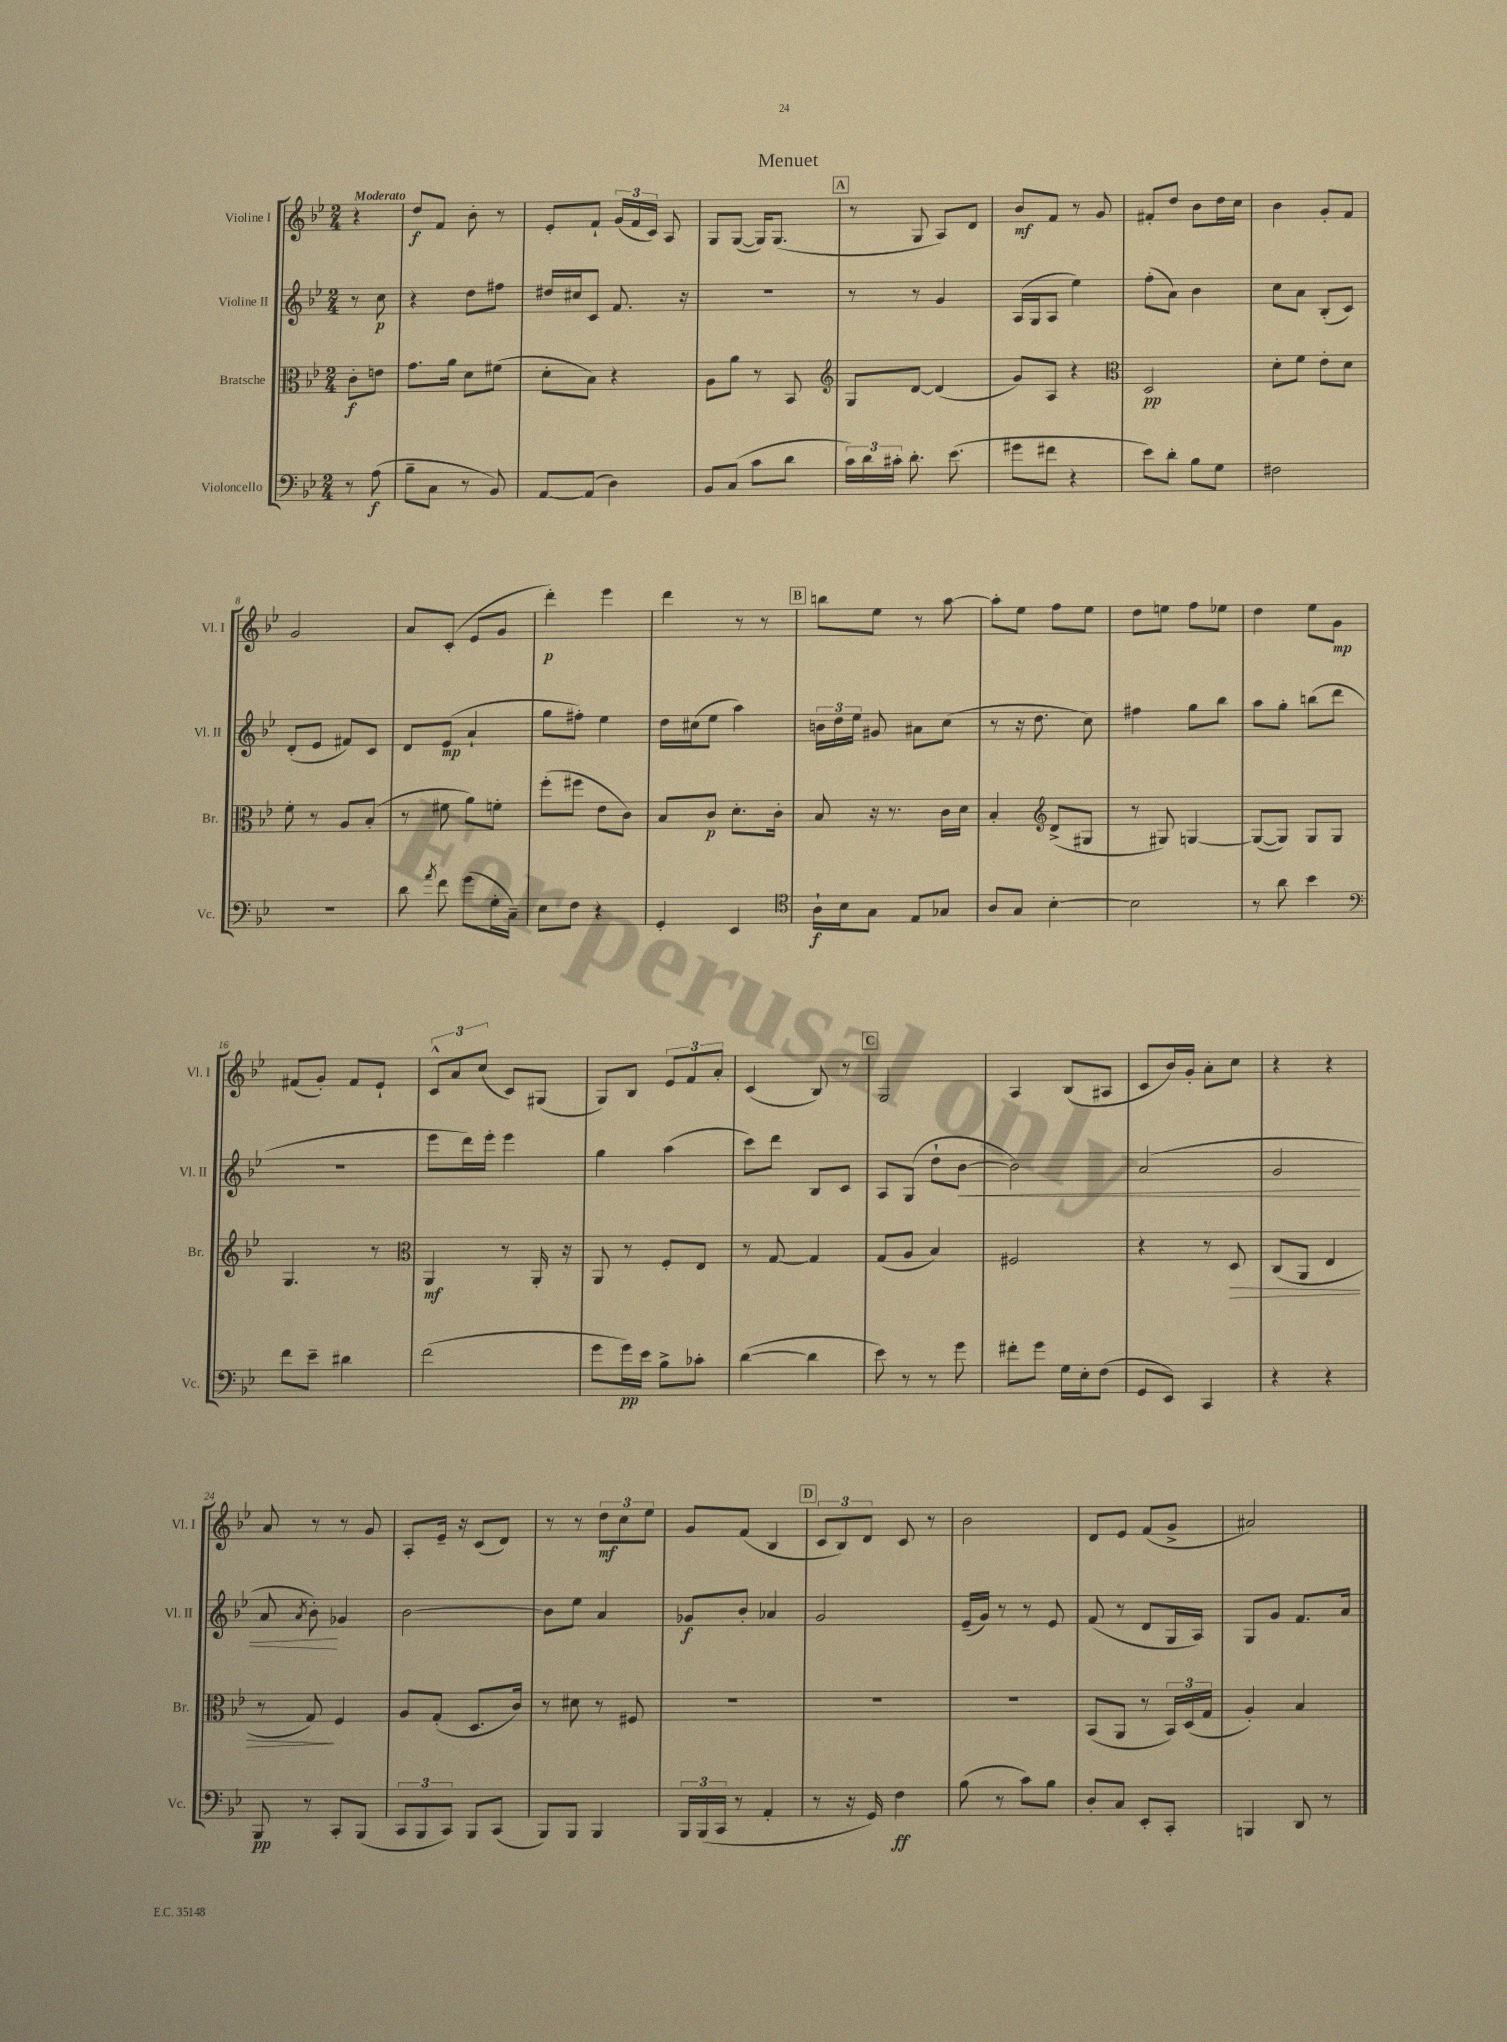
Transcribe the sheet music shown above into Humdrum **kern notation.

**kern	**kern	**kern	**kern
*staff4	*staff3	*staff2	*staff1
*clefF4	*clefC3	*clefG2	*clefG2
*k[b-e-]	*k[b-e-]	*k[b-e-]	*k[b-e-]
*M2/4	*M2/4	*M2/4	*M2/4
8r	8c'\L	8r	4r
(8A\	8e\J	8cc\	.
=	=	=	=
8B-~\L	8.g\L	4r	8dd/L
8C\J	.	.	8f/J
.	16a\Jk	.	.
8r	8d\L	8dd\L	8b-'\
8BB-/)	(8f#\J	8ff#\J	8r
=	=	=	=
[8AA/L	8d'\L	16dd#/LL	8e-'/L
.	.	16cc#/J	.
(8AA/]J	8B-\J)	8c/J	8f`/J
4D\)	4r	8.f/	(24g/LL
.	.	.	24f/
.	.	.	24c/JJ)
.	.	.	8A/
.	.	16r	.
=	=	=	=
8BB-/L	8A\L	2r	8G/L
(8C/J	8a\J	.	([8G/J
8c\L	8r	.	16G/]LK)
.	.	.	(8.G/J
8d\J	8BB-/	.	.
=	=	=	=
*	*clefG2	*	*
24c\LL)	8G/L	8r	8r
24d\	.	.	.
24c#'\JJ	.	.	.
8.d'\	[8d/J	8r	8G/
.	(4d/]	4g/	8A/L)
(8.e-\	.	.	.
.	.	.	8d/J
=	=	=	=
8g#\L	8g/L)	(16A/LL	8b-/L
.	.	16G/J	.
8f#\J	8A/J	8A/J	8f/J
4r	4r	4ee-\)	8r
.	.	.	8g/
=	=	=	=
*	*clefC3	*	*
8e-\L)	2D/	(8ff'\L	8f#'/L
8d'\J	.	8a\J)	8dd/J
8B-\L	.	4b-\	8b-\L
8G\J	.	.	16dd\L
.	.	.	16cc\JJ
=	=	=	=
2F#\	8d'\L	8cc\L	4b-\
.	8f\J	8a\J	.
.	8e-'\L	(8B-'/L	8g'/L
.	8d\J	8c/J)	8f/J
=	=	=	=
2r	8f'\	(8d'/L	2g/
.	8r	8e-/J	.
.	8A/L	8f#/L)	.
.	(8B-'/J	8c/J	.
=	=	=	=
8d\	8r	8d/L	8a/L
8qa/	.	.	.
8f\	8f#\	(8e-/J	(8c'/J
(8g\L	8a\L)	4a`/	8e-/L
16G'\L	8f'\J	.	8g/J
16C~\JJ)	.	.	.
=	=	=	=
8E-\L	(8ff'\L	8gg\L	4ddd'\)
8F\J	8ff#\J	8ff#'\J)	.
4r	8e-\L	4ee-\	4eee-\
.	8c\J)	.	.
=	=	=	=
4GG'/	8B-/L	16dd\LL	4ddd\
.	.	(16cc#\J	.
.	8c/J	8ee-\J	.
4EE-/	8.d'\L	4aa\)	8r
.	.	.	8r
.	16c'\Jk	.	.
=	=	=	=
*clefC4	*	*	*
16A`\LL	8B-/	24b\LL	8bb\L
.	.	24dd\	.
16B-\J	.	.	.
.	.	24ee-\JJ	.
8G\J	16r	8g#/	8ee-\J
.	8.r	.	.
8E-/L	.	8a#\L	8r
8G-/J	16c\LL	(8cc\J	[8aa\
.	16d\JJ	.	.
=	=	=	=
8A/L	4B-'/	8r	8aa'\]L
8G/J	.	16r	8ee-\J
.	.	8.dd\	.
*	*clefG2	*	*
[4B-'\	(8d^/L	.	8ff\L
.	8G#/J	8cc\)	8ee-\J
=	=	=	=
2B-\]	8r	4ff#\	8dd\L
.	8G#/)	.	8ee\J
.	[4G/	8gg\L	8ff\L
.	.	8bb-\J	8ee-\J
=	=	=	=
8r	(8G/_L	8aa\L	4dd\
8a\	8G/]J)	8gg'\J	.
4b-\	8G/L	(8bb\L	8ee-\L
.	8G/J	8ddd\J	8g\J
=	=	=	=
*clefF4	*	*	*
8f\L	4.G/	2r	(8f#/L
8e-~\J	.	.	8g'/J)
4d#\	.	.	8f#/L
.	8r	.	8e-`/J
=	=	=	=
*	*clefC3	*	*
(2f\	4AA/	8eee-\L	12c^^/L
.	.	.	12a/
.	.	16ddd\L)	.
.	.	.	(12cc/J
.	.	16eee-'\JJ	.
.	8r	4eee-\	8c/L)
.	16AA'/	.	(8G#/J
.	16r	.	.
=	=	=	=
8g\L	8AA/	4gg\	8G/L)
16g\L)	8r	.	8B-/J
16e-\JJ	.	.	.
8B-^\L	8F'/L	(4aa\	12e-/L
.	.	.	12f/
8c-'\J	8E-/J	.	.
.	.	.	12a'/J
=	=	=	=
([4d\	8r	8ccc\L)	(4c/
.	[8G/	8ddd\J	.
4d\]	4G/]	8B-/L	8B-/)
.	.	8c/J	8r
=	=	=	=
8e-\)	(8G/L	8A/L	2G/
8r	8A/J	(8G/J	.
8r	4B-/)	8dd`\L	.
8g\	.	[8b-\J	.
=	=	=	=
8f#'\L	2F#/	2b-\])	4A/
8g\J	.	.	.
16G\LL	.	.	(8B-/L
16E-'\J	.	.	.
(8F\J	.	.	8A#/J
=	=	=	=
8GG/L	4r	(2a/	8c/L
8EE-/J)	.	.	16b-/L)
.	.	.	16g'/JJ
4CC/	8r	.	8a'\L
.	8D/	.	8cc\J
=	=	=	=
4r	(8C/L	2g/	4r
.	8AA/J	.	.
4r	4E-/	.	4r
=	=	=	=
8BBB-/	8r	8a/	8a/
.	.	8qa/	.
8r	8G/)	8b-'\)	8r
8CC'/L	4F/	4g-/	8r
(8BBB-/J	.	.	8g/
=	=	=	=
12CC/L	8A/L	[2b-\	8A'/L
12BBB-/	.	.	.
.	(8G'/J	.	16e-~/Jk
12CC/J)	.	.	.
.	.	.	16r
8BBB-/L	8.D/L	.	(8c/L
(8CC/J	.	.	8d/J)
.	16c/Jk)	.	.
=	=	=	=
8BBB-/L)	8r	8b-\]L	8r
8BBB-/J	8d#\	8ee-\J	8r
4BBB-/	8r	4a/	12dd\L
.	.	.	12cc\
.	8F#/	.	.
.	.	.	12ee-\J
=	=	=	=
24BBB-/LL	2r	8g-/L	8g/L
(24BBB-/	.	.	.
24CC/JJ	.	.	.
8r	.	8b-'/J	(8f/J
4AA'/	.	4a-/	4B-/
=	=	=	=
8r	2r	2g/	12c/L
.	.	.	12B-/)
16r	.	.	.
.	.	.	12d/J
16GG/)	.	.	.
4F\	.	.	8c/
.	.	.	8r
=	=	=	=
(8B-\	2r	(16e-~/LL	2b-\
.	.	16g/JJ)	.
8r	.	8r	.
8c\L)	.	8r	.
8B-\J	.	8e-/	.
=	=	=	=
8D'/L	(8BB-/L	(8f/	8d/L
8C/J	8AA/J	8r	8e-/J
8EE-'/L	8r	8d/L	(8f/L
8CC'/J	24BB-/LL)	16G/L	8g^/J
.	(24D/	.	.
.	.	16A/JJ)	.
.	24G/JJ	.	.
=	=	=	=
4BBB/	4A'/)	8G/L	2a#/)
.	.	8g/J	.
8DD/	4B-/	8.f/L	.
8r	.	.	.
.	.	16a/Jk	.
==	==	==	==
*-	*-	*-	*-
